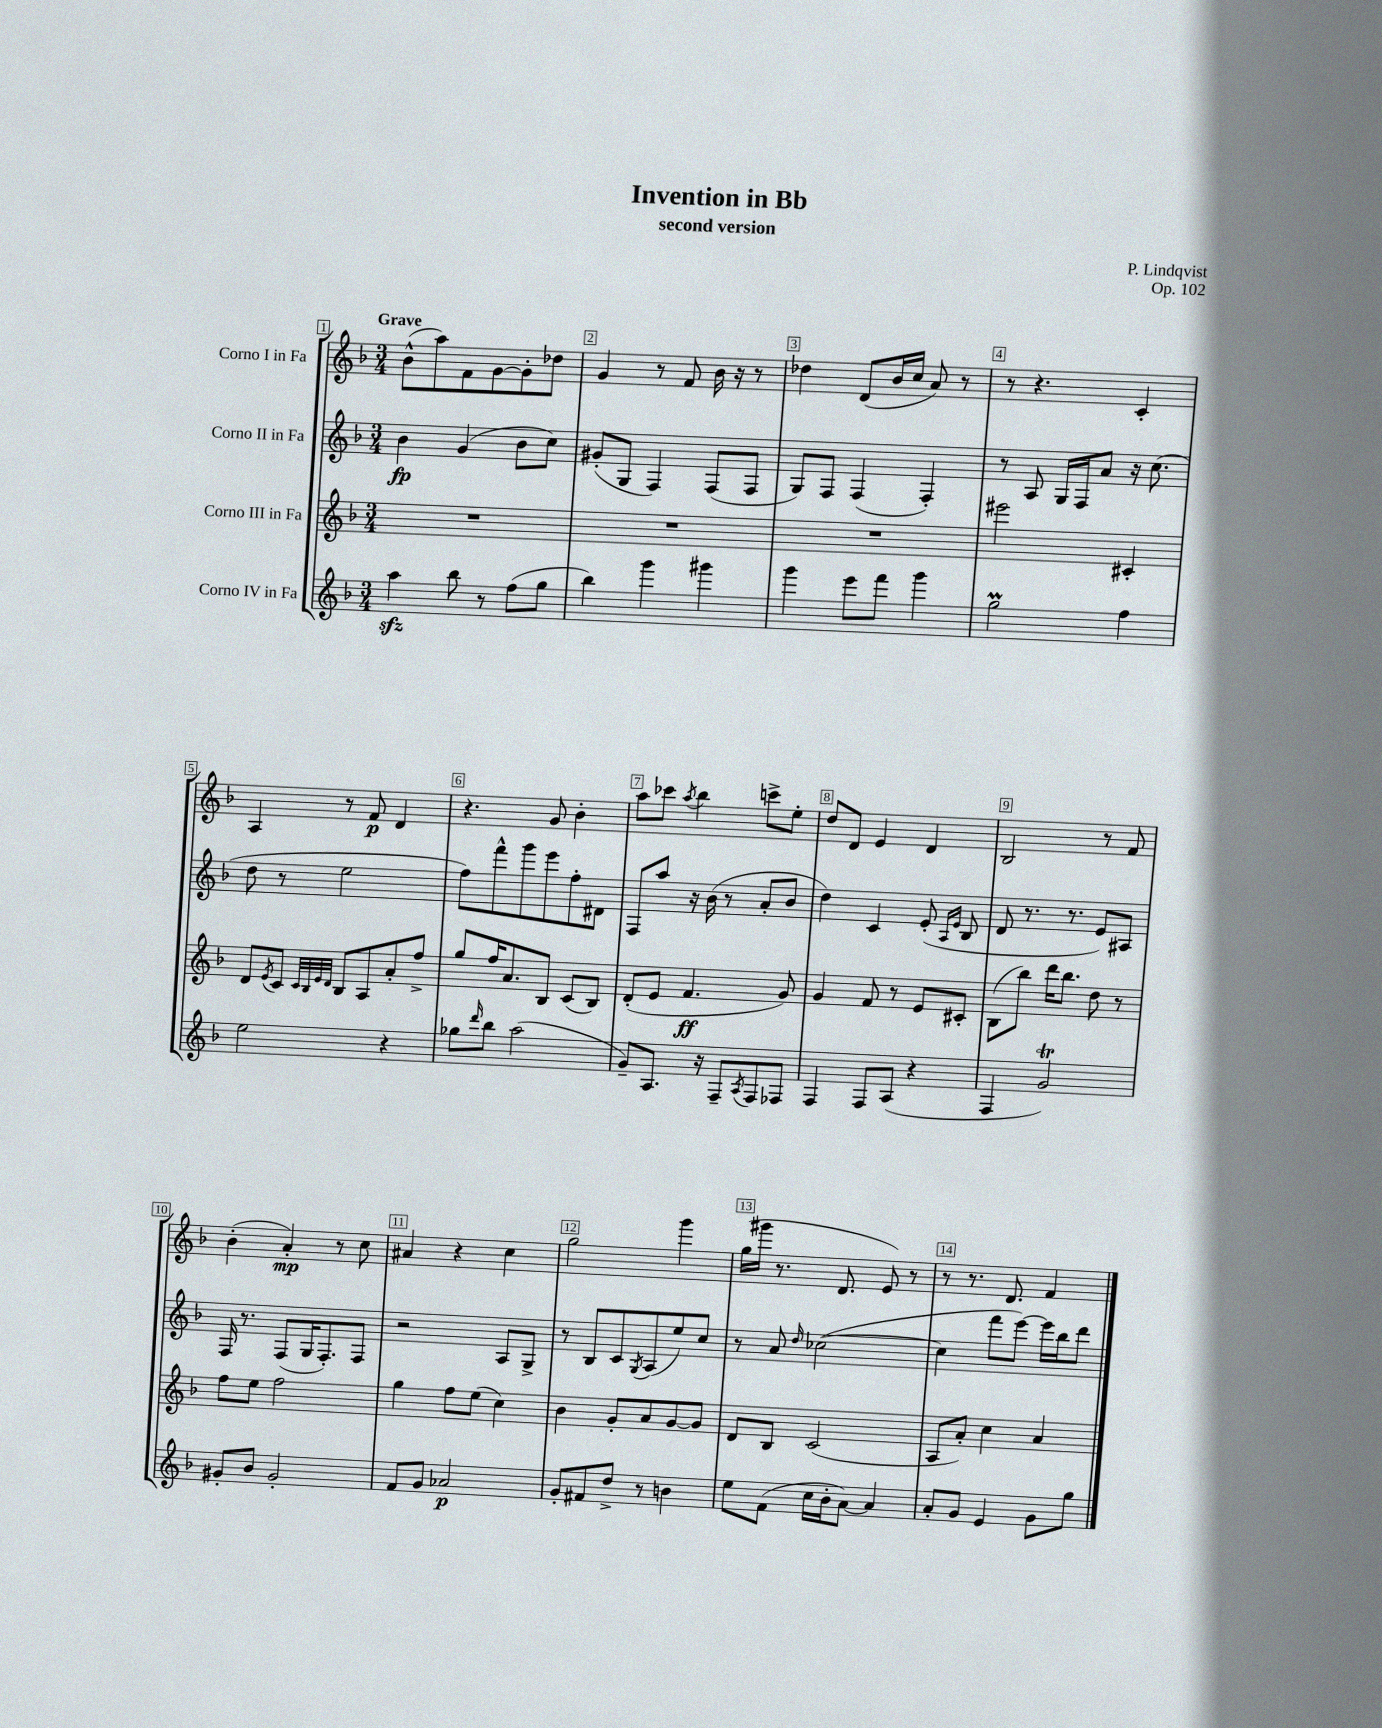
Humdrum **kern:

**kern	**dynam	**kern	**dynam	**kern	**dynam	**kern	**dynam
*part4	*part4	*part3	*part3	*part2	*part2	*part1	*part1
*staff4	*staff4	*staff3	*staff3	*staff2	*staff2	*staff1	*staff1
*I"Corno IV in Fa	*	*I"Corno III in Fa	*	*I"Corno II in Fa	*	*I"Corno I in Fa	*
*clefG2	*	*clefG2	*	*clefG2	*	*clefG2	*
*k[b-]	*	*k[b-]	*	*k[b-]	*	*k[b-]	*
*M3/4	*	*M3/4	*	*M3/4	*	*M3/4	*
=1	=1	=1	=1	=1	=1	=1	=1
!	!	!	!	!	!	!LO:TX:a:B:t=Grave	!
4aazz\	.	2.r	.	4b-\	fp	(8b-^^\L	.
.	.	.	.	.	.	8aa\)	.
8bb-\	.	.	.	(4g/	.	8f\	.
8r	.	.	.	.	.	[8g\	.
(8ff\L	.	.	.	8b-\L	.	8g'\]	.
8gg\J	.	.	.	8cc\J)	.	8dd-X\J	.
=2	=2	=2	=2	=2	=2	=2	=2
4bb-\)	.	2.r	.	(8g#X'/L	.	4g/	.
.	.	.	.	8G/J	.	.	.
4ggg\	.	.	.	4F/)	.	8r	.
.	.	.	.	.	.	8f/	.
4ggg#X\	.	.	.	(8F/L	.	16b-\	.
.	.	.	.	.	.	16r	.
.	.	.	.	8F/J	.	8r	.
=3	=3	=3	=3	=3	=3	=3	=3
4ggg\	.	2.r	.	8G/L)	.	4dd-X\	.
.	.	.	.	8F/J	.	.	.
8eee\L	.	.	.	(4F/	.	(8d/L	.
8fff\J	.	.	.	.	.	16b-/L	.
.	.	.	.	.	.	16cc/JJ	.
4ggg\	.	.	.	4F'/)	.	8a/)	.
.	.	.	.	.	.	8r	.
=4	=4	=4	=4	=4	=4	=4	=4
2ggM\	.	2eee#X\	.	8r	.	8r	.
.	.	.	.	8A/	.	4.r	.
.	.	.	.	16G/LL	.	.	.
.	.	.	.	16F/J	.	.	.
.	.	.	.	8a/J	.	.	.
4ff\	.	4c#X'/	.	16r	.	4c'/	.
.	.	.	.	(8.cc\	.	.	.
!!LO:LB:g=z
=5	=5	=5	=5	=5	=5	=5	=5
2ee\	.	8d/L	.	8dd\	.	4A/	.
.	.	8qe/	.	.	.	.	.
.	.	8c/J	.	8r	.	.	.
.	.	32qqc/LLL	.	.	.	.	.
.	.	32qqB-/	.	.	.	.	.
.	.	32qqe/	.	.	.	.	.
.	.	32qqd/JJJ	.	.	.	.	.
.	.	8B-/L	.	2ee\	.	8r	.
.	.	8A/	.	.	.	8f/	p
4r	.	8a'/	.	.	.	4d/	.
.	.	8ff^/J	.	.	.	.	.
=6	=6	=6	=6	=6	=6	=6	=6
8gg-X\L	.	8gg/L	.	8ff\L)	.	4.r	.
16qqddd/	.	.	.	.	.	.	.
8bb-\J	.	16ff/K	.	8fff^^\	.	.	.
.	.	8.a/	.	.	.	.	.
(2aa\	.	.	.	8ggg\	.	.	.
.	.	8B-/J	.	8eee\	.	8g/	.
.	.	(8c/L	.	8ff'\	.	4b-'\	.
.	.	8B-/J)	.	8d#X\J	.	.	.
=7	=7	=7	=7	=7	=7	=7	=7
8g~/L)	.	(8d'/L	.	8F/L	.	8aa\L	.
8.A/J	.	8e/J	.	8aa/J	.	8ccc-X\J	.
.	.	.	.	.	.	8qaa/	.
.	.	4.f/	ff	16r	.	4bb-\	.
16r	.	.	.	(16b-\	.	.	.
8F~/L	.	.	.	8r	.	.	.
8qA/	.	.	.	.	.	.	.
8F/	.	.	.	8a'/L	.	8cccn^\L	.
8F-X/J	.	8g/)	.	8b-/J	.	8ee'\J	.
=8	=8	=8	=8	=8	=8	=8	=8
4F/	.	4g/	.	4dd\)	.	8dd/L	.
.	.	.	.	.	.	8d/J	.
8F/L	.	8f/	.	4c/	.	4e/	.
(8A/J	.	8r	.	.	.	.	.
4r	.	8e/L	.	(8e'/	.	4d/	.
.	.	.	.	16qqA/LL	.	.	.
.	.	.	.	16qqe/JJ	.	.	.
.	.	8c#X'/J	.	8B-/	.	.	.
=9	=9	=9	=9	=9	=9	=9	=9
4F/	.	(8B-\L	.	8d/	.	2B-/	.
.	.	8bb-\J)	.	8.r	.	.	.
2gT/)	.	16ddd\KL	.	.	.	.	.
.	.	8.bb-\J	.	8.r	.	.	.
.	.	8dd\	.	8e/L)	.	8r	.
.	.	8r	.	8A#X/J	.	8f/	.
!!LO:LB:g=z
=10	=10	=10	=10	=10	=10	=10	=10
8g#X'/L	.	8ff\L	.	16F/	.	(4b-'\	.
.	.	.	.	8.r	.	.	.
8b-/J	.	8ee\J	.	.	.	.	.
2g#'/	.	2ff\	.	(8F/L	.	4a'/)	mp
.	.	.	.	16G/K	.	.	.
.	.	.	.	8.F'/)	.	.	.
.	.	.	.	.	.	8r	.
.	.	.	.	8F/J	.	8cc\	.
=11	=11	=11	=11	=11	=11	=11	=11
8f/L	.	4gg\	.	2r	.	4a#X/	.
8g/J	.	.	.	.	.	.	.
2a-X/	p	8ff\L	.	.	.	4r	.
.	.	(8ee\J	.	.	.	.	.
.	.	4cc\)	.	8A/L	.	4cc\	.
.	.	.	.	8G^/J	.	.	.
=12	=12	=12	=12	=12	=12	=12	=12
8g'/L	.	4b-\	.	8r	.	2gg\	.
8f#X/	.	.	.	8B-/L	.	.	.
8dd^/J	.	8g'/L	.	8c/	.	.	.
.	.	.	.	8qG/	.	.	.
8r	.	8a/	.	(8A/	.	.	.
4bn\	.	[8g/	.	8ee/)	.	4ggg\	.
.	.	8g/J]	.	8cc/J	.	.	.
=13	=13	=13	=13	=13	=13	=13	=13
8ee\L	.	8d/L	.	8r	.	(16gg\LL	.
.	.	.	.	.	.	16ggg#X\JJ	.
(8f\J	.	8B-/J	.	8a/	.	8.r	.
.	.	.	.	16qqdd/	.	.	.
16cc\LL	.	(2c/	.	([2cc-X\	.	.	.
16b-'\J	.	.	.	.	.	8.d/	.
[8a\J)	.	.	.	.	.	.	.
4a/]	.	.	.	.	.	8e/)	.
.	.	.	.	.	.	8r	.
=14	=14	=14	=14	=14	=14	=14	=14
8a'/L	.	8A/L	.	4cc-\]	.	8r	.
8g/J	.	8a'/J)	.	.	.	8.r	.
4e/	.	4cc\	.	8fff\L	.	.	.
.	.	.	.	.	.	8.d/	.
.	.	.	.	[8eee\J)	.	.	.
8g\L	.	4a/	.	16eee\LL]	.	4f/	.
.	.	.	.	16bb-\J	.	.	.
8gg\J	.	.	.	8ddd\J	.	.	.
==	==	==	==	==	==	==	==
*-	*-	*-	*-	*-	*-	*-	*-
